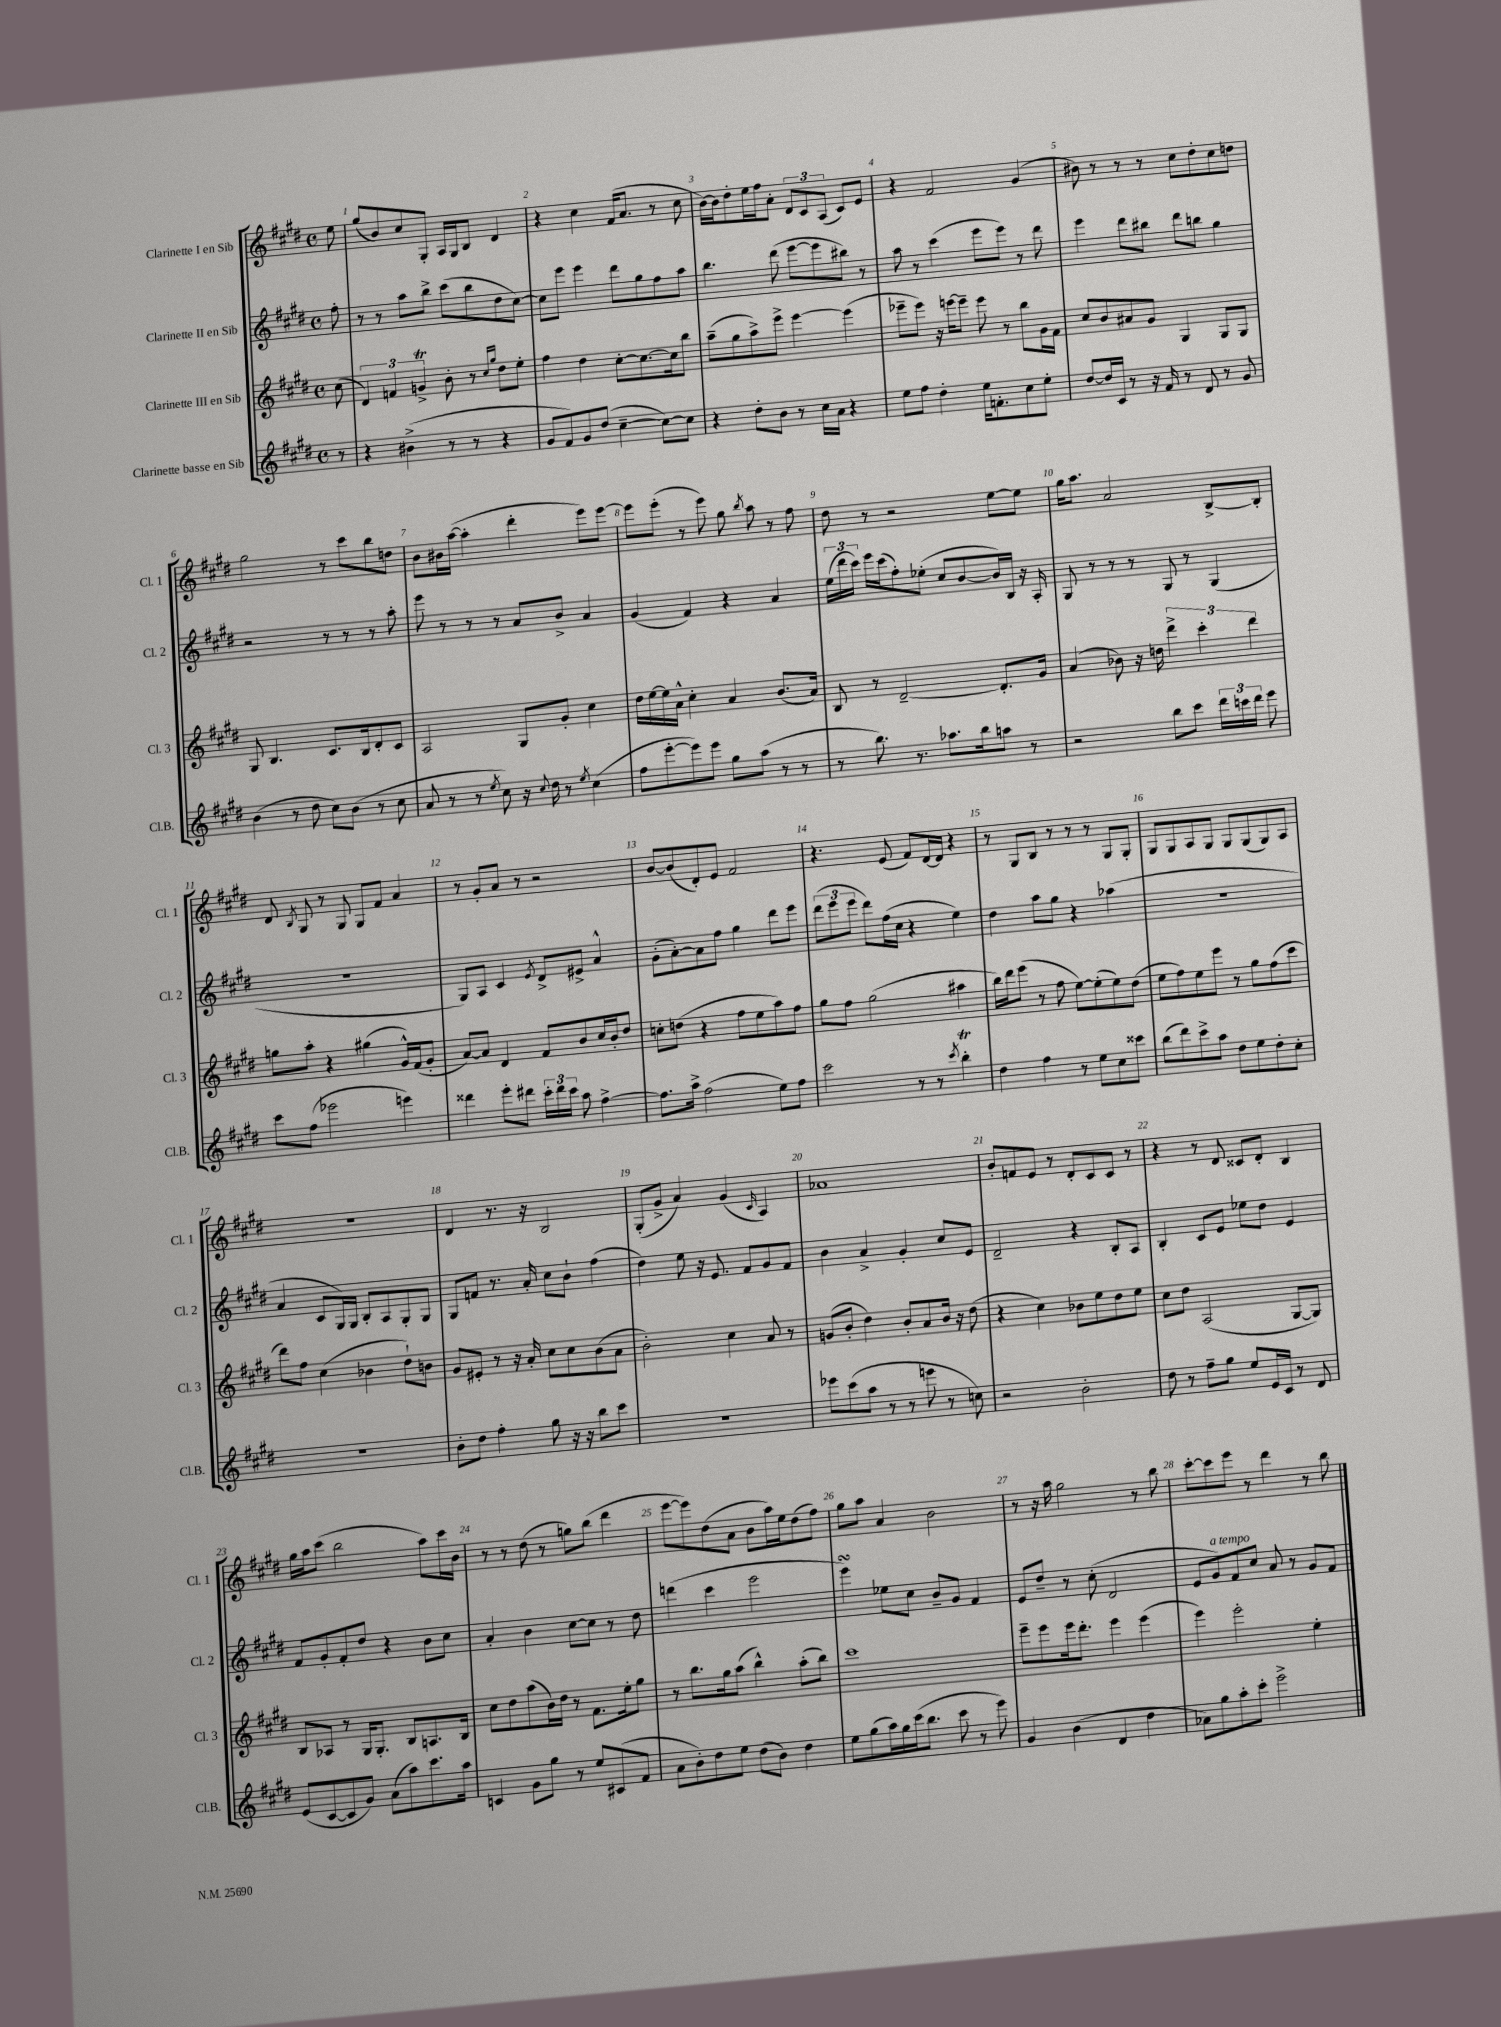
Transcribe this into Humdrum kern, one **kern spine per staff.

**kern	**kern	**kern	**kern
*part4	*part3	*part2	*part1
*staff4	*staff3	*staff2	*staff1
*I"Clarinette basse en Sib	*I"Clarinette III en Sib	*I"Clarinette II en Sib	*I"Clarinette I en Sib
*I'Cl.B.	*I'Cl. 3	*I'Cl. 2	*I'Cl. 1
*clefG2	*clefG2	*clefG2	*clefG2
*k[f#c#g#d#]	*k[f#c#g#d#]	*k[f#c#g#d#]	*k[f#c#g#d#]
*M4/4	*M4/4	*M4/4	*M4/4
*met(c)	*met(c)	*met(c)	*met(c)
=	=	=	=
8r	(8cc#\	8ff#'\	8ee\
=1	=1	=1	=1
4r	6d#/)	8r	(8gg#/L
.	.	8r	8b/)
.	6fn/	.	.
(4b#X^\	.	8aa\L	8cc#/
.	6gnT^/	.	.
.	.	8bb^\J	8G#'/J
8r	8b'\	(8ccc#\L	16A/LL
.	.	.	16G#/J
8r	8r	8bb\	8B/J
.	16qqcc#/LL	.	.
.	16qqgg#/JJ	.	.
4r	8dd#\L	8dd#\	4d#/
.	8ee'\J	[8cc#\J)	.
=2	=2	=2	=2
8g#/L	4ff#\	8cc#\L]	4r
8f#/)	.	8eee\J	.
8g#/	4dd#\	4eee\	4cc#\
(8dd#/J	.	.	.
[4cc#~\	[8cc#'\L	8ddd#\L	(16f#/KL
.	.	.	8.a/J
.	8.cc#\_	8gg#\	.
8cc#\L_)	.	8ff#\	8r
.	16cc#\k]	.	.
8cc#\J]	8bb\J	8aa\J	8cc#\
=3	=3	=3	=3
4r	(8aa~\L	4.bb\	[16b\LL)
.	.	.	16b\J]
.	8gg#\	.	8dd#'\
8dd#'\L	8aa^\)	.	16ee\L
.	.	.	16ff#\J
8b\J	8eee^\J	(8ddd#\	8a'\J
8r	[4eee\	[8eee\L	12d#/L
.	.	.	12c#/
16cc#\LL	.	8eee\]	.
.	.	.	(12A/J
16a\JJ	.	.	.
4r	(4eee\]	8bb#X\J)	8c#/L)
.	.	8r	8e/J
=4	=4	=4	=4
8ee\L	8eee-X~\L	8aa\	4r
8ff#\J	8eee-\J)	8r	.
4dd#'\	16r	(4ccc#\	2f#/
.	[16eeen\KL	.	.
.	8eee~\J]	.	.
16ee\KL	8eee\	8eee\L	.
8.fn'\	.	.	.
.	8r	8eee\J)	.
8cc#\	8bb\L	8r	(4g#/
8ee'\J	16g#\L	8ddd#\	.
.	16f#\JJ	.	.
=5	=5	=5	=5
[8dd#/L	8cc#/L	4eee\	8b#X\)
16dd#/L]	8b/	.	8r
16c#/JJ	.	.	.
8r	8a#X/	8ddd#\L	8r
16r	8g#/J	8bb#X\J	8r
16f#/	.	.	.
8r	4G#/	8ddd#\L	8cc#\L
8d#/	.	8bbn\J	8dd#'\
8r	8G#/L	4gg#\	8cc#\
8g#/	8G#/J	.	8ddn\J
!!LO:LB:g=z
=6	=6	=6	=6
(4b\	8G#/	2r	2gg#\
.	4.B/	.	.
8r	.	.	.
8dd#\	.	.	.
8cc#\L)	8.c#/L	8r	8r
(8b\J	.	8r	8ccc#\L
.	16B/k	.	.
8r	8d#'/	8r	8bb\
8cc#\	8c#/J	8aa'\	8ddn\J
=7	=7	=7	=7
8a/	2A/	8eee\	8b\L
8r	.	8r	16b#X\L
.	.	.	([16aa\JJ
8r	.	8r	4aa'\]
8qee/	.	.	.
8cc#\)	.	8r	.
16r	8G#/L	8a/L	4ddd#'\
8qqcc#/	.	.	.
16dd#\	.	.	.
8r	8g#'/J	8b^/J	.
8qee/	.	.	.
(4cc#\	4cc#\	4a/	8eee\L)
.	.	.	[8eee\J
=8	=8	=8	=8
8ff#\L	16dd#\LL	(4g#/	8eee\L]
.	[16ee\	.	.
[8eee'\	16ee\]	.	(8eee'\J
.	16a^^\JJ	.	.
8eee\])	4cc#'\	4f#/)	8r
8eee\J	.	.	8eee\)
8gg#\L	4a/	4r	8gg#\
.	.	.	8qbb/
(8aa\J	.	.	8aa\
8r	(8.b/L	4a/	8r
8r	.	.	8ff#\
.	16a/Jk)	.	.
=9	=9	=9	=9
8r	8B/	(24ee\LL	8dd#\
.	.	24ddd#\	.
.	.	24ccc#\JJ)	.
8.bb\)	8r	16eee\LL	8r
.	.	(16ccc#\J	.
.	[2d#~/	8ff#'\)	2r
8.r	.	.	.
.	.	(8ee-X'\J	.
8.aa-X\L	.	8cc#/L	.
.	.	[8b/	.
16bb\k	.	.	.
8aan\J	8.d#'/L]	16b/L])	[8ee\L
.	.	16B/JJ	.
8r	.	16r	8ee\J]
.	16g#/Jk	16A'/	.
=10	=10	=10	=10
2r	(4a/	8G#/	16gg#\KL
.	.	.	8.aa\J
.	.	8r	.
.	8b-X\)	8r	2a/
.	16r	8r	.
.	16ddn\	.	.
8bb\L	6ddd#^\	8G#/	.
8ccc#\J	.	8r	.
.	6ccc#'\	.	.
24ddd#\LL	.	(4G#/	[8B^/L
24cccn\	.	.	.
24ddd#\JJ	6ddd#\	.	.
8eee\	.	.	8B'/J]
!!LO:LB:g=z
=11	=11	=11	=11
8ccc#\L	8ggn\L	1r	8d#/
.	.	.	8qB/
(8ff#\J	8aa'\J	.	8G#/
2eee-X\	4r	.	8r
.	.	.	8G#/
.	(4gg#X\	.	8G#/L
.	.	.	8f#/J
4eeen\)	16g#^^/LL)	.	4a/
.	(16f#/J	.	.
.	8g#'/J	.	.
=12	=12	=12	=12
4ddd##X\	[8a/L)	8G#/L)	8r
.	8a/J]	8A/J	8g#'/L
8eee'\L	4d#/	4c#/	8a/J
8ddd#X\J	.	.	8r
.	.	8qe/	.
24ccc#'\LL	8f#/L	8d#^/L	2r
24ddd#\	.	.	.
24ccc#\JJ	.	.	.
8aa\	8b/	8e#X^/J	.
[4ff#^\	16cc#/L	4a^^/	.
.	16b'/J	.	.
.	8dd#/J	.	.
=13	=13	=13	=13
8.ff#\L]	8ccn'\L	(8g#'\L	[8b/L
.	(8ddn\J	[8a'\)	(8b/]
16aa^\Jk	.	.	.
(2ff#\	4r	8a\]	8d#'/)
.	.	8ff#\J	8e/J
.	8ff#\L	4gg#\	2f#/
.	8ee\	.	.
8ee\L)	8aa\)	8ddd#\L	.
8ff#\J	8ff#\J	8eee\J	.
=14	=14	=14	=14
2ccc#\	8gg#\L	(12ddd#\L	4.r
.	.	12eee\	.
.	8ff#\J	.	.
.	.	12eee\J	.
.	(2gg#\	8ddd#\L)	.
.	.	(16ff#\L	(8e/
.	.	16cc#\JJ	.
8r	.	4r	8f#/L)
8r	.	.	[16d#/L
.	.	.	16d#/JJ]
8qccc#/	.	.	.
4bbT'\	4aa#X\	4ee\)	4r
=15	=15	=15	=15
4dd#\	16bb\LL)	4dd#\	8r
.	16ddd#\J	.	.
.	(8eee\J	.	8G#/L
4ff#\	8r	8aa\L	8B/J
.	8ff#\	8gg#\J	8r
8r	[8ee\L)	4r	8r
8ee\L	(8ee'\]	.	8r
8cc#\	8ee\)	(4aa-X\	8G#/L
8ccc##X\J	(8dd#\J	.	8G#'/J
=16	=16	=16	=16
(8bb\L	8ee\L	1r	8G#/L
8ddd#\)	8ff#\)	.	8G#/
8ccc#^\	8ee\	.	8A/
8aa\J	8eee\J	.	8G#/J
8dd#\L	8r	.	8G#/L
8ee\	8gg#\L	.	(8G#/
8dd#'\	(8ff#\	.	8G#/)
8cc#'\J	8ccc#\J	.	8A/J
!!LO:LB:g=z
=17	=17	=17	=17
1r	8ddd#\L)	4a/	1r
.	8ff#\J	.	.
.	(4cc#\	8c#/L	.
.	.	16G#/L)	.
.	.	16G#/JJ	.
.	4b-X\	8B'/L	.
.	.	8A/	.
.	8dd#`\L)	8G#'/	.
.	8bn\J	8G#/J	.
=18	=18	=18	=18
8b'\L	8g#/L	8G#/L	4d#/
8dd#\J	8e#X'/J	8fn/J	.
4ff#'\	8r	8.r	8.r
.	16r	.	.
.	16a'/	16a'/	16r
8gg#\	8cc#\L	8cc#\L	2B/
16r	8cc#\	8b`\J	.
16r	.	.	.
8bb\L	(8b\	(4ff#\	.
8ccc#\J	8a\J	.	.
=19	=19	=19	=19
1r	2b'\)	4dd#\)	(8G#'/L
.	.	.	8g#^/J
.	.	8ee\	4a/)
.	.	16r	.
.	.	8.e/	.
.	4cc#\	.	(4g#/
.	.	8f#/L	.
.	.	.	16qqc#/
.	8a/	8g#/	4A/)
.	8r	8f#/J	.
=20	=20	=20	=20
8eee-X\L	(8gn/L	4b\	1a-X
(8ccc#\	8b'/J	.	.
8aa\J	4dd#\)	4a^/	.
8r	.	.	.
8r	8b'/L	4g#'/	.
8eeen\	8a/	.	.
8r	16b/Jk	8cc#/L	.
.	16r	.	.
8ccn\)	(8dd#\	8e/J	.
=21	=21	=21	=21
2r	4r	2d#~/	8b'/L
.	.	.	8fn/
.	4cc#\)	.	8e/J
.	.	.	8r
2b'\	8b-X\L	4r	8d#'/L
.	8ee\	.	8c#/
.	8dd#\	8B'/L	8c#/J
.	8ee\J	8A/J	8r
=22	=22	=22	=22
8dd#\	8cc#\L	4B'/	4r
8r	8dd#\J	.	.
8ff#~\L	(2A/	8c#/L	8r
8gg#\J	.	8e/J	8d#/
8ee/L	.	8ee-X\L	8c##X/L
16e/L	.	8dd#\J	8d#'/J
16c#/JJ	.	.	.
8r	[8G#/L	4e/	4B/
8d#/	8G#/J])	.	.
!!LO:LB:g=z
=23	=23	=23	=23
(8e/L	8B/L	8f#/L	16gg#\LL
.	.	.	16aa\J
[8c#/	8A-X/J	8g#'/	(8ccc#\J
8c#/]	8r	8f#'/	2bb\
8g#/J)	16G#/KL	8dd#/J	.
.	8.G#'/J	.	.
(8a\L	.	4r	.
8aa\)	8B/L	.	.
8.ccc#\	8.An/	8b\L	8aa\L)
.	.	8cc#\J	16ccc#\L
16aa\Jk	16B/Jk	.	16b\JJ
=24	=24	=24	=24
4cn/	8cc#\L	4a'/	8r
.	8dd#\	.	8r
8g#\L	(8aa\	4b\	(8dd#\
8gg#\J	16b\L)	.	8r
.	16dd#\JJ	.	.
8r	8r	[8cc#\L	8ggn\L)
8ee/L	8.f#\L	8cc#\J]	(8bb\J
(8c#X/	.	8r	4ddd#\
.	16ee'\k	.	.
8f#/J	8gg#\J	8dd#\	.
=25	=25	=25	=25
8a\L	8r	(4dddn\	[8eee\L
8b'\)	8.bb\L	.	8eee\])
8dd#\	.	4ccc#\	(8dd#\
.	16gg#\k	.	.
8ee\J	(8aa\J	.	8a\J
(8dd#\L	4bb^^\)	2eee\	8b\L
8b\J)	.	.	16aa\L)
.	.	.	16ee\J
4dd#\	(8aa'\L	.	(8dd#\
.	8bb\J)	.	8ff#\J)
=26	=26	=26	=26
8ee\L	1ccc#	4eeesSSs\)	8gg#\L
(8gg#\	.	.	8aa\J
16aa\L)	.	8ee-X\L	4a/
16gg#\	.	.	.
(16ccc#\J	.	8cc#\J	.
8.bb\J	.	.	.
.	.	8b~/L	2b\
8ccc#\	.	8g#/J	.
8r	.	4f#/	.
8eee\)	.	.	.
=27	=27	=27	=27
4g#/	8eee~\L	8e/L	8r
.	8eee\	8dd#~/J	16r
.	.	.	16aa\
(4b\	16eee\k	8r	2gg#\
.	8.ddd#'\J	.	.
.	.	(8cc#'\	.
4d#/	4eee\	2d#/	.
4dd#\	(4eee\	.	8r
.	.	.	8bb\
=28	=28	=28	=28
8a-X\L)	4eee\)	8e/L	[8ccc#'\L
!	!	!LO:TX:a:i:t=a tempo	!
8gg#\	.	8g#/)	8ccc#\]
8aa'\	2eee'\	8f#/	8eee\J
8ccc#'\J	.	8cc#/J	8r
2eee^\	.	8a/	4ddd#\
.	.	8r	.
.	4ee'\	8g#/L	8r
.	.	8f#/J	8bb\
==	==	==	==
*-	*-	*-	*-
